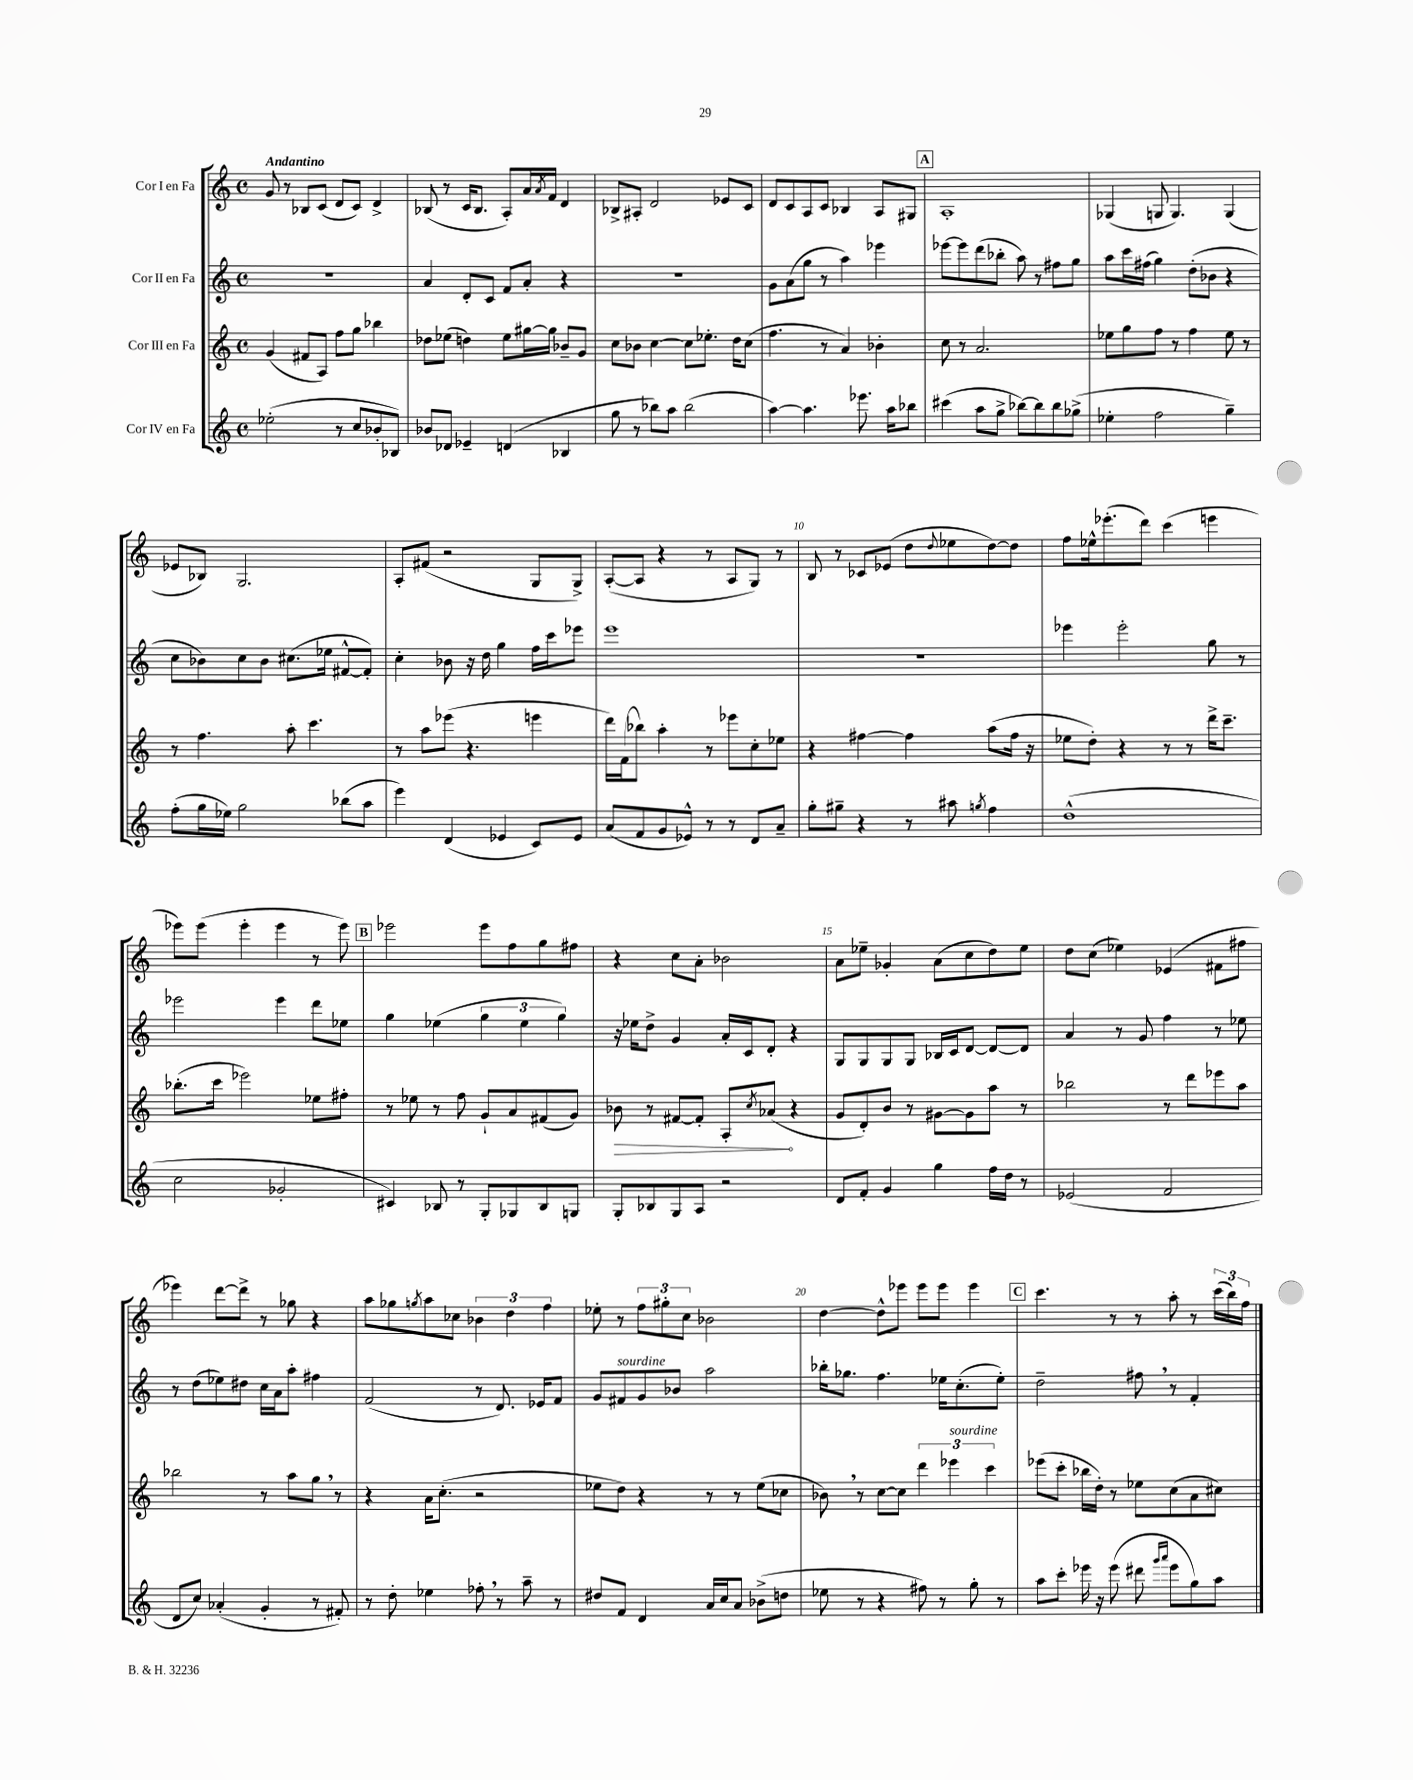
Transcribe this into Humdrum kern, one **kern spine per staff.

**kern	**kern	**dynam	**kern	**kern
*part4	*part3	*part3	*part2	*part1
*staff4	*staff3	*staff3	*staff2	*staff1
*I"Cor IV en Fa	*I"Cor III en Fa	*	*I"Cor II en Fa	*I"Cor I en Fa
*clefG2	*clefG2	*	*clefG2	*clefG2
*k[]	*k[]	*	*k[]	*k[]
*M4/4	*M4/4	*	*M4/4	*M4/4
*met(c)	*met(c)	*	*met(c)	*met(c)
=1	=1	=1	=1	=1
!	!	!	!	!LO:TX:a:B:t=Andantino
(2ee-X'\	(4g/	.	1r	8g/
.	.	.	.	8r
.	8f#X/L	.	.	8B-X/L
.	8A/J)	.	.	(8c/J
8r	8ff\L	.	.	8d/L
8cc/L	8gg\J	.	.	8c/J)
8b-X'/	4bb-X\	.	.	4d^/
8B-X/J)	.	.	.	.
=2	=2	=2	=2	=2
8b-X/L	8dd-X\L	.	4a/	(8B-X/
8d-X/J	(8ee-X\J	.	.	8r
4e-X~/	4ddn\)	.	8d'/L	16c/KL
.	.	.	.	8.B-/J
.	.	.	8c/J	.
(4dn/	8ee-\L	.	8f/L	8A'/L)
.	[16gg#X\L	.	8a'/J	16a/L
.	.	.	.	8qa/
.	16gg#\JJ]	.	.	16f/JJ
4B-X/	8b-X~/L	.	4r	4d/
.	8g/J	.	.	.
=3	=3	=3	=3	=3
8gg\	8cc\L	.	1r	8B-X^/L
8r	8b-X\J	.	.	8A#X'/J
8bb-X\L)	[4cc\	.	.	2d/
8aa\J	.	.	.	.
(2bb-\	8cc\L]	.	.	.
.	8.ee-X'\J	.	.	.
.	.	.	.	8e-X/L
.	16dd\KL	.	.	.
.	(8cc\J	.	.	8c/J
=4	=4	=4	=4	=4
[4aa\)	4.ff\	.	8g\L	8d/L
.	.	.	(8a\	8c/
4.aa\]	.	.	8gg\J	8A/
.	8r	.	8r	8c/J
.	4a/)	.	4aa\)	4B-X/
8.eee-X\	.	.	.	.
.	4b-X'\	.	4eee-X\	8A/L
16aa\KL	.	.	.	.
8bb-X\J	.	.	.	8G#X/J
!!LO:REH:place=s1:t=A
=5	=5	=5	=5	=5
(4ccc#X\	8cc\	.	[8eee-X\L	1A'
.	8r	.	8eee-\]	.
8aa\L	2.a/	.	(8ddd\	.
8gg^\J	.	.	8bb-X'\J	.
[8bb-X\L)	.	.	8aa\)	.
8bb-\]	.	.	8r	.
8bb-\	.	.	8ff#X\L	.
(8gg-X^\J	.	.	8gg\J	.
=6	=6	=6	=6	=6
4ee-X'\	8ee-X\L	.	8aa\L	(4G-X/
.	8gg\	.	16ccc\L	.
.	.	.	(16ff#X\JJ	.
2ff\	8ff\J	.	4gg\)	8Gn/
.	8r	.	.	4.G/)
.	4ff\	.	(8dd'\L	.
.	.	.	8b-X\J	.
4gg~\)	8ee-\	.	4r	(4G/
.	8r	.	.	.
!!LO:LB:g=z
=7	=7	=7	=7	=7
(8ff'\L	8r	.	8cc\L	8e-X/L
16gg\L	4.ff\	.	8b-X\)	8B-X/J)
16ee-X\JJ)	.	.	.	.
2gg\	.	.	8cc\	2.G/
.	.	.	8b-\J	.
.	8aa'\	.	(8.cc#X\L	.
.	4.ccc\	.	.	.
.	.	.	16ee-X\Jk	.
(8bb-X\L	.	.	[8f#X^^/L	.
8aa\J	.	.	8f#'/J])	.
=8	=8	=8	=8	=8
4eee\)	8r	.	4cc'\	8A'/L
.	8aa\L	.	.	(8f#X/J
(4d/	(8eee-X\J	.	8b-X\	2r
.	4.r	.	16r	.
.	.	.	16dd\	.
4e-X/	.	.	4gg\	.
8c/L)	4eeen\	.	16ff\LL	8G/L
.	.	.	16ccc\J	.
8e-/J	.	.	8eee-X\J	8G^/J)
=9	=9	=9	=9	=9
(8a/L	16ddd\LL)	.	1eee	([8A'/L
.	(16f\J	.	.	.
8f/	8bb-X\J)	.	.	8A/J]
8g/	4aa'\	.	.	4r
8e-X^^/J)	.	.	.	.
8r	8r	.	.	8r
8r	8eee-X\L	.	.	8A/L
8d/L	8cc'\	.	.	8G/J)
8a~/J	8ee-X\J	.	.	8r
=10	=10	=10	=10	=10
8gg'\L	4r	.	1r	8B/
8gg#X~\J	.	.	.	8r
4r	[4ff#X\	.	.	8c-X/L
.	.	.	.	(8e-X/J
8r	4ff#\]	.	.	8dd\L
.	.	.	.	8qqdd/
8aa#X\	.	.	.	8ee-X\
8qggn/	.	.	.	.
4ff\	(8aa\L	.	.	[8dd\)
.	16ff#\Jk	.	.	8dd\J]
.	16r	.	.	.
=11	=11	=11	=11	=11
(1dd^^	8ee-X\L	.	4eee-X\	8ff\L
.	8dd'\J)	.	.	16ee-X^^\k
.	.	.	.	(8.eee-X'\
.	4r	.	2eee-'\	.
.	.	.	.	8ddd\J)
.	8r	.	.	(4ccc\
.	8r	.	.	.
.	16ddd^\KL	.	8gg\	4eeen\
.	8.ccc~\J	.	.	.
.	.	.	8r	.
!!LO:LB:g=z
=12	=12	=12	=12	=12
2cc\	(8.bb-X'\L	.	2eee-X\	8eee-X\L)
.	.	.	.	(8eee-\J
.	16ccc\Jk	.	.	.
.	2eee-X\)	.	.	4eee-'\
2g-X'/	.	.	4eee-\	4eee-\
.	8ee-X\L	.	8ddd\L	8r
.	8ff#X'\J	.	8ee-X\J	8eee-\)
!!LO:REH:place=s1:t=B
=13	=13	=13	=13	=13
4c#X/)	8r	.	4gg\	2eee-X\
.	8ee-X\	.	.	.
8B-X/	8r	.	(4ee-X\	.
8r	8ff\	.	.	.
8G'/L	8g`/L	.	6gg\	8eee-\L
8G-X/	8a/	.	.	8ff\
.	.	.	6ee-\	.
8B-/	(8f#X/	.	.	8gg\
.	.	.	6gg\)	.
8Gn/J	8g/J)	.	.	8ff#X\J
=14	=14	=14	=14	=14
!	!	!LO:HP:b	!	!
8G'/L	8b-X\	>	16r	4r
.	.	.	16ee-X\KL	.
8B-X/	8r	.	8dd^\J	.
8G/	[8f#X/L	.	4g/	8cc\L
8A/J	8f#'/J]	.	.	8a'\J
2r	8A'/L	.	16a'/LL	2b-X\
.	.	.	16c/J	.
.	8qcc/	.	.	.
.	(8a-X/J	.	8d'/J	.
.	4r	]	4r	.
=15	=15	=15	=15	=15
8d/L	8g/L	.	8G/L	8a\L
8f'/J	8d'/)	.	8G/	8ee-X~\J
4g/	8b/J	.	8G/	4g-X'/
.	8r	.	8G/J	.
4gg\	[8g#X\L	.	16B-X/LL	(8a\L
.	.	.	16c/J	.
.	8g#\]	.	[8d/J	8cc\
16ff\LL	8aa\J	.	8d/L_	8dd\)
16dd\JJ	.	.	.	.
8r	8r	.	8d/J]	8ee-\J
=16	=16	=16	=16	=16
(2e-X/	2bb-X\	.	4a/	8dd\L
.	.	.	.	(8cc\J
.	.	.	8r	4ee-X\)
.	.	.	8g/	.
2f/	8r	.	4ff\	(4e-X/
.	8ddd\L	.	.	.
.	8eee-X\	.	8r	8f#X\L
.	8aa\J	.	8ee-X\	8ff#X\J
!!LO:LB:g=z
=17	=17	=17	=17	=17
8d/L	2bb-X\	.	8r	4eee-X\)
8cc/J)	.	.	(8dd\L	.
(4a-X'/	.	.	8ee-X\)	[8ddd\L
.	.	.	8dd#X\J	8ddd^\J]
4g'/	8r	.	16cc\LL	8r
.	.	.	16a\J	.
.	8aa\L	.	8aa'\J	8gg-X\
8r	8gg,\J	.	4ff#X\	4r
8f#X'/)	8r	.	.	.
=18	=18	=18	=18	=18
8r	4r	.	(2f/	8aa\L
8dd'\	.	.	.	8gg-X\
.	.	.	.	8qggn/
4ee-X\	16a\KL	.	.	8aa\
.	(8.cc'\J	.	.	.
.	.	.	.	8cc-X\J
8ff-X',\	2r	.	8r	6b-X\
8r	.	.	8.d/)	.
.	.	.	.	6dd\
8aa~\	.	.	.	.
.	.	.	16e-X/KL	.
.	.	.	.	6ff\
8r	.	.	8f/J	.
=19	=19	=19	=19	=19
8dd#X/L	8ee-X\L	.	8g/L	8ee-X'\
!	!	!	!LO:TX:a:i:t=sourdine	!
8f/J	8dd\J)	.	8f#X/	8r
4d/	4r	.	8g/	12ff\L
.	.	.	.	12gg#X'\
.	.	.	8b-X/J	.
.	.	.	.	12cc\J
16a/LL	8r	.	2aa\	2b-X\
16cc/J	.	.	.	.
8a/J	8r	.	.	.
(8b-X^\L	(8ee-\L	.	.	.
8ddn\J	8cc-X\J	.	.	.
=20	=20	=20	=20	=20
8ee-X\	8b-X,\)	.	16bb-X'\KL	[4dd\
.	.	.	8.gg-X\J	.
8r	8r	.	.	.
4r	[8cc\L	.	4.ff\	8dd^^\L]
.	8cc\J]	.	.	8eee-X\J
8ff#X\)	6ddd\	.	.	8eee-\L
8r	.	.	16ee-X\KL	8eee-\J
!	!LO:TX:a:i:t=sourdine	!	!	!
.	6eee-X\	.	.	.
.	.	.	(8.cc'\	.
8gg'\	.	.	.	4eee-\
.	6ccc\	.	.	.
8r	.	.	8ee-'\J)	.
!!LO:REH:place=s1:t=C
=21	=21	=21	=21	=21
8aa\L	(8eee-X\L	.	2dd~\	4.ccc\
8ccc'\J	8ccc'\J	.	.	.
16eee-X\	16bb-X\LL	.	.	.
16r	16dd'\JJ)	.	.	.
(8eee-\	8r	.	.	8r
8ddd#X\	8ee-X\L	.	8ff#X,\	8r
16qqggg/LL	.	.	.	.
16qqaaa/JJ	.	.	.	.
8eee-\L	(8cc\	.	8r	8aa'\
8gg\)	8a\	.	4f'/	8r
8aa\J	8cc#X\J)	.	.	(24ccc\LL
.	.	.	.	24bb\)
.	.	.	.	24ff\JJ
==	==	==	==	==
*-	*-	*-	*-	*-
